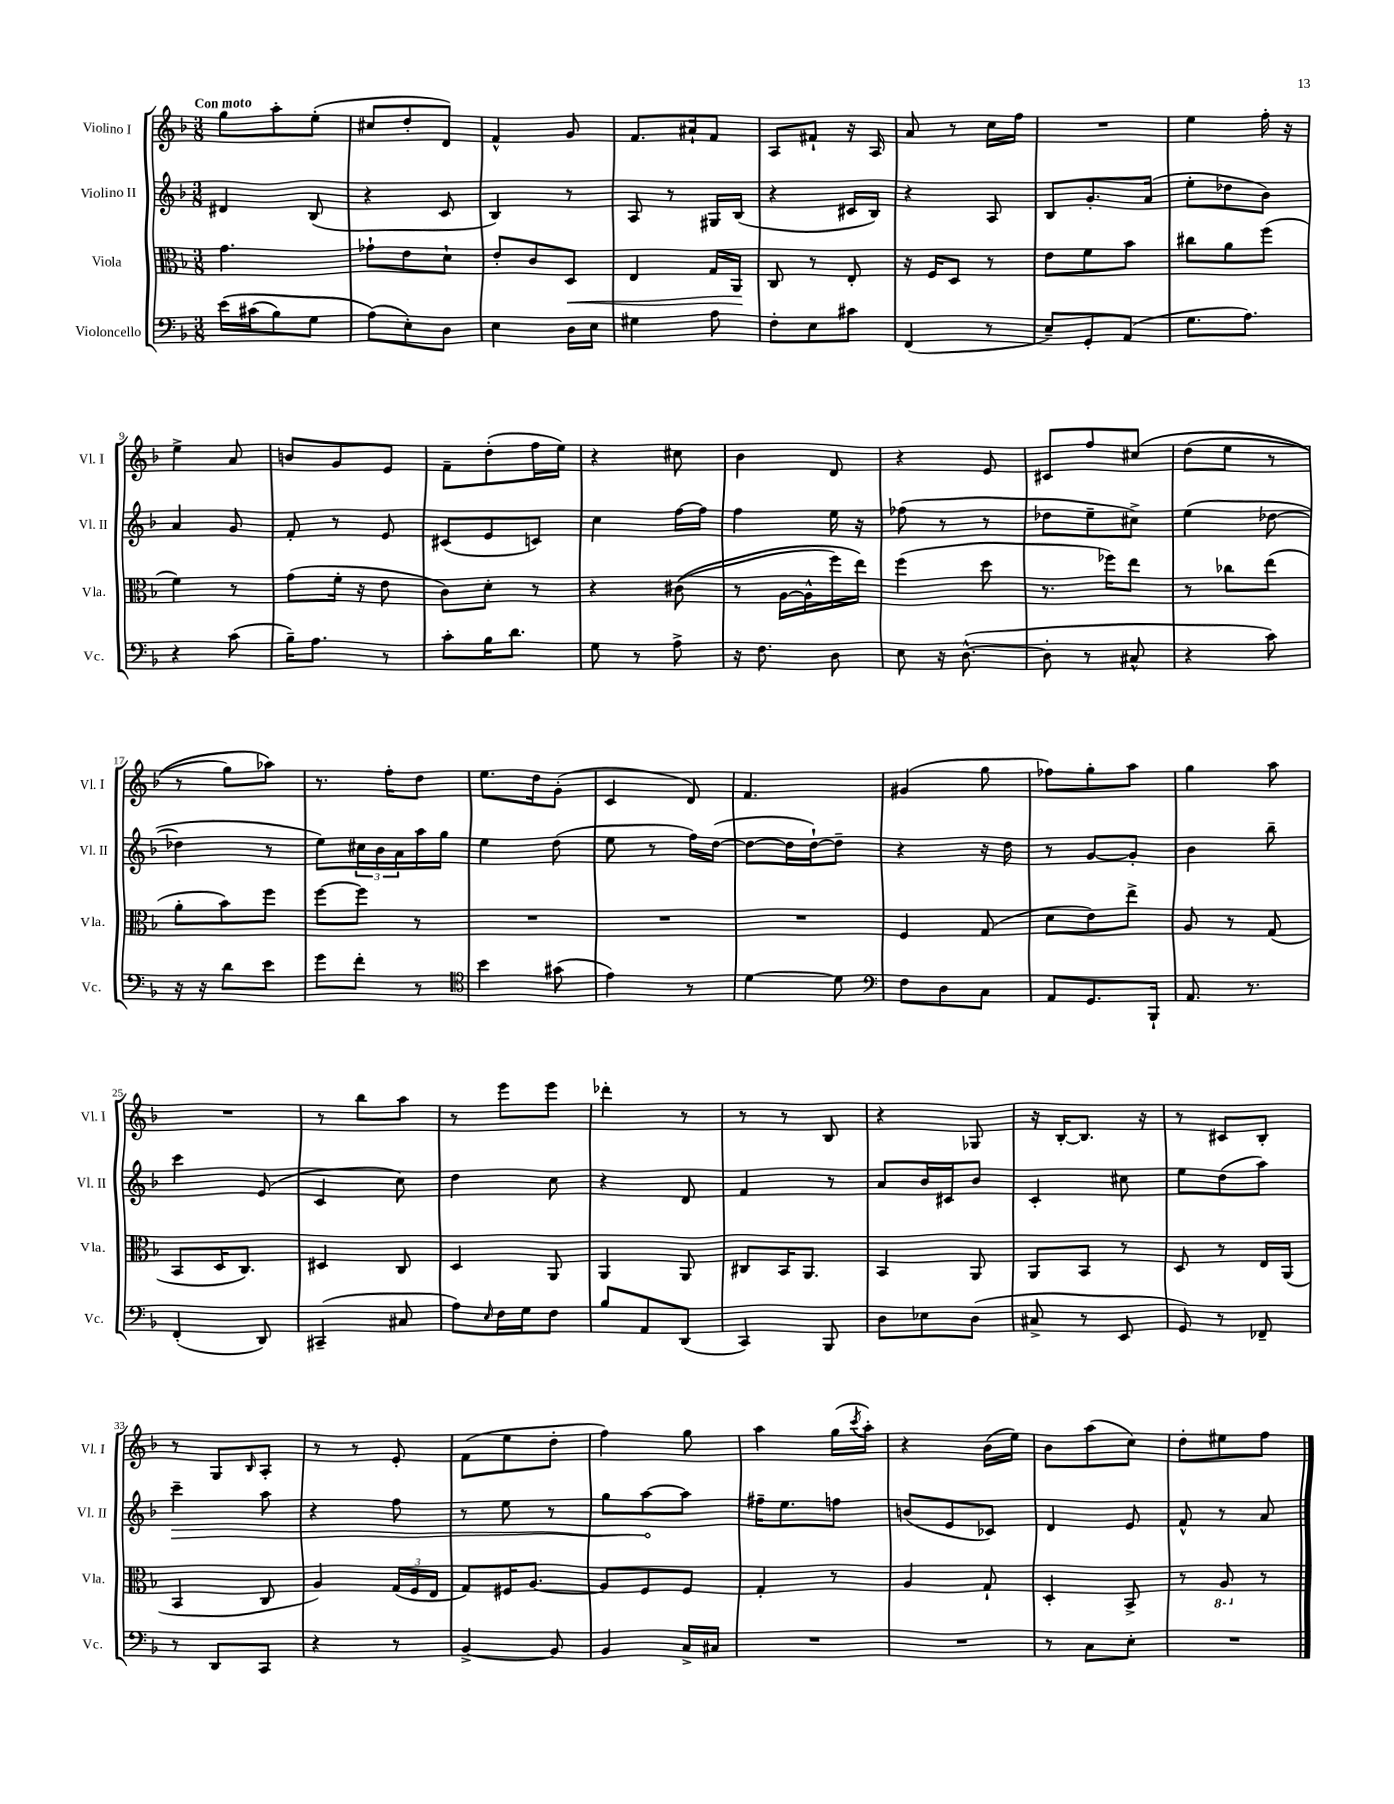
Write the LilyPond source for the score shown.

<<
\new StaffGroup <<
\new Staff = "s0" \with { instrumentName = "Violino I" shortInstrumentName = "Vl. I" } {
    \clef treble \key f \major \numericTimeSignature \time 3/8 \tempo "Con moto"
    g''8 a''8-. e''8-.( |
    cis''8 d''8-. d'8) |
    f'4-^ g'8 |
    f'8. ais'16-! f'8 |
    a8 fis'8-! r16 a16 |
    a'8 r8 c''16 f''16 |
    R4. |
    e''4 f''16-. r16 |
    e''4-> a'8 |
    b'8 g'8 e'8 |
    f'8-- d''8-.( f''16 e''16) |
    r4 cis''8 |
    bes'4 d'8 |
    r4 e'8 |
    cis'8 f''8 cis''8\( |
    d''8( e''8 r8 |
    r8 g''8) aes''8\) |
    r8. f''16-. d''8 |
    e''8. d''16 g'8-.( |
    c'4 d'8) |
    f'4. |
    gis'4( g''8 |
    fes''8) g''8-. a''8 |
    g''4 a''8 |
    R4. |
    r8 bes''8 a''8 |
    r8 e'''8 e'''8 |
    des'''4-. r8 |
    r8 r8 bes8 |
    r4 ges8 |
    r16 bes16~-. bes8. r16 |
    r8 cis'8 bes8-. |
    r8 g8 \grace { bes16 } a8-. |
    r8 r8 e'8-. |
    f'8( e''8 d''8-. |
    f''4) g''8 |
    a''4 g''16( \acciaccatura { c'''8 } a''16-.) |
    r4 bes'16( e''16) |
    bes'8 a''8( c''8) |
    d''8-. eis''8 f''8 \bar "|." |
}
\new Staff = "s1" \with { instrumentName = "Violino II" shortInstrumentName = "Vl. II" } {
    \clef treble \key f \major \numericTimeSignature \time 3/8
    dis'4 bes8( |
    r4 c'8 |
    bes4) r8 |
    a8 r8 gis16 bes16( |
    r4 cis'16 bes16) |
    r4 a8 |
    bes8 g'8.-. a'16( |
    e''8-. des''8 bes'8) |
    a'4 g'8 |
    f'8-. r8 e'8 |
    cis'8( e'8 c'8) |
    c''4 f''16~ f''16 |
    f''4 e''16 r16 |
    fes''8( r8 r8 |
    des''8 e''8-- cis''8->) |
    e''4( des''8~ |
    des''4 r8 |
    e''8) \tuplet 3/2 { cis''16 bes'16 a'16 } a''16 g''16 |
    e''4 d''8( |
    e''8 r8 f''16) d''16~( |
    d''8~ d''16 d''16~-!) d''8-- |
    r4 r16 d''16 |
    r8 g'8~ g'8-. |
    bes'4 bes''8-- |
    c'''4 e'8( |
    c'4 c''8) |
    d''4 c''8 |
    r4 d'8 |
    f'4 r8 |
    a'8 bes'16 cis'16 bes'8 |
    c'4-. cis''8 |
    e''8 d''8( a''8) |
    \once \override Hairpin.circled-tip = ##t c'''4--\> a''8 |
    r4 f''8 |
    r8 e''8 r8 |
    g''8 a''8~\! a''8 |
    fis''16-- e''8. f''8 |
    b'8( e'8 ces'8) |
    d'4 e'8 |
    f'8-^ r8 a'8 \bar "|." |
}
\new Staff = "s2" \with { instrumentName = "Viola" shortInstrumentName = "Vla." } {
    \clef alto \key f \major \numericTimeSignature \time 3/8
    g'4. |
    ges'8-! e'8 d'8-! |
    e'8-. c'8 d8\< |
    e4 g16 a,16\! |
    c8 r8 e8-. |
    r16 f16 d8 r8 |
    e'8 f'8 bes'8 |
    cis''8 a'8 f''8( |
    f'4) r8 |
    g'8( f'16-. r16 e'8 |
    c'8) d'8-. r8 |
    r4 cis'8(\( |
    r8 a16~ a16-^ f''16) e''16\) |
    f''4( d''8 |
    r8. fes''16) e''8 |
    r8 ces''8 e''8( |
    a'8-. bes'8) f''8 |
    f''8~ f''8 r8 |
    R4. |
    R4. |
    R4. |
    f4 g8( |
    d'8 e'8) e''8-> |
    a8 r8 g8( |
    bes,8 d16 c8.) |
    dis4 c8 |
    d4 a,8 |
    a,4 a,8 |
    cis8 bes,16 a,8. |
    bes,4 a,8 |
    a,8 bes,8 r8 |
    d8 r8 e16 a,16( |
    bes,4 c8 |
    a4) \tuplet 3/2 { g16( f16 e16 } |
    g8) fis16 a8.~ |
    a8 f8 f8 |
    g4-. r8 |
    a4 g8-! |
    d4-. bes,8-> |
    r8 \ottava #-1 a,8 \ottava #0 r8 \bar "|." |
}
\new Staff = "s3" \with { instrumentName = "Violoncello" shortInstrumentName = "Vc." } {
    \clef bass \key f \major \numericTimeSignature \time 3/8
    e'16\( cis'16( bes8) g8 |
    a8(\) e8-.) d8 |
    e4 d16 e16 |
    gis4 a8 |
    f8-. e8 cis'8 |
    f,4( r8 |
    e8--) g,8-. a,8( |
    g8. a8.) |
    r4 c'8( |
    bes16--) a8. r8 |
    c'8-. bes16 d'8. |
    g8 r8 a8-> |
    r16 f8. d8 |
    e8 r16 d8.~-^( |
    d8-. r8 cis8-^ |
    r4 c'8) |
    r16 r16 d'8 e'8 |
    g'8 f'8-. r8 |
    \clef tenor bes'4 gis'8( |
    e'4) r8 |
    d'4~ d'8 |
    \clef bass f8 d8 c8 |
    a,8 g,8. bes,,16-! |
    a,8. r8. |
    f,4-.( d,8) |
    cis,4--( cis8 |
    a8) \grace { e16 } f16 g16 f8 |
    bes8 a,8 d,8( |
    c,4) bes,,8 |
    d8 ees8 d8( |
    cis8-> r8 e,8 |
    g,8) r8 fes,8-- |
    r8 d,8 c,8 |
    r4 r8 |
    bes,4~-> bes,8 |
    bes,4 c16-> cis16 |
    R4. |
    R4. |
    r8 c8 e8-. |
    R4. \bar "|." |
}
>>
>>
